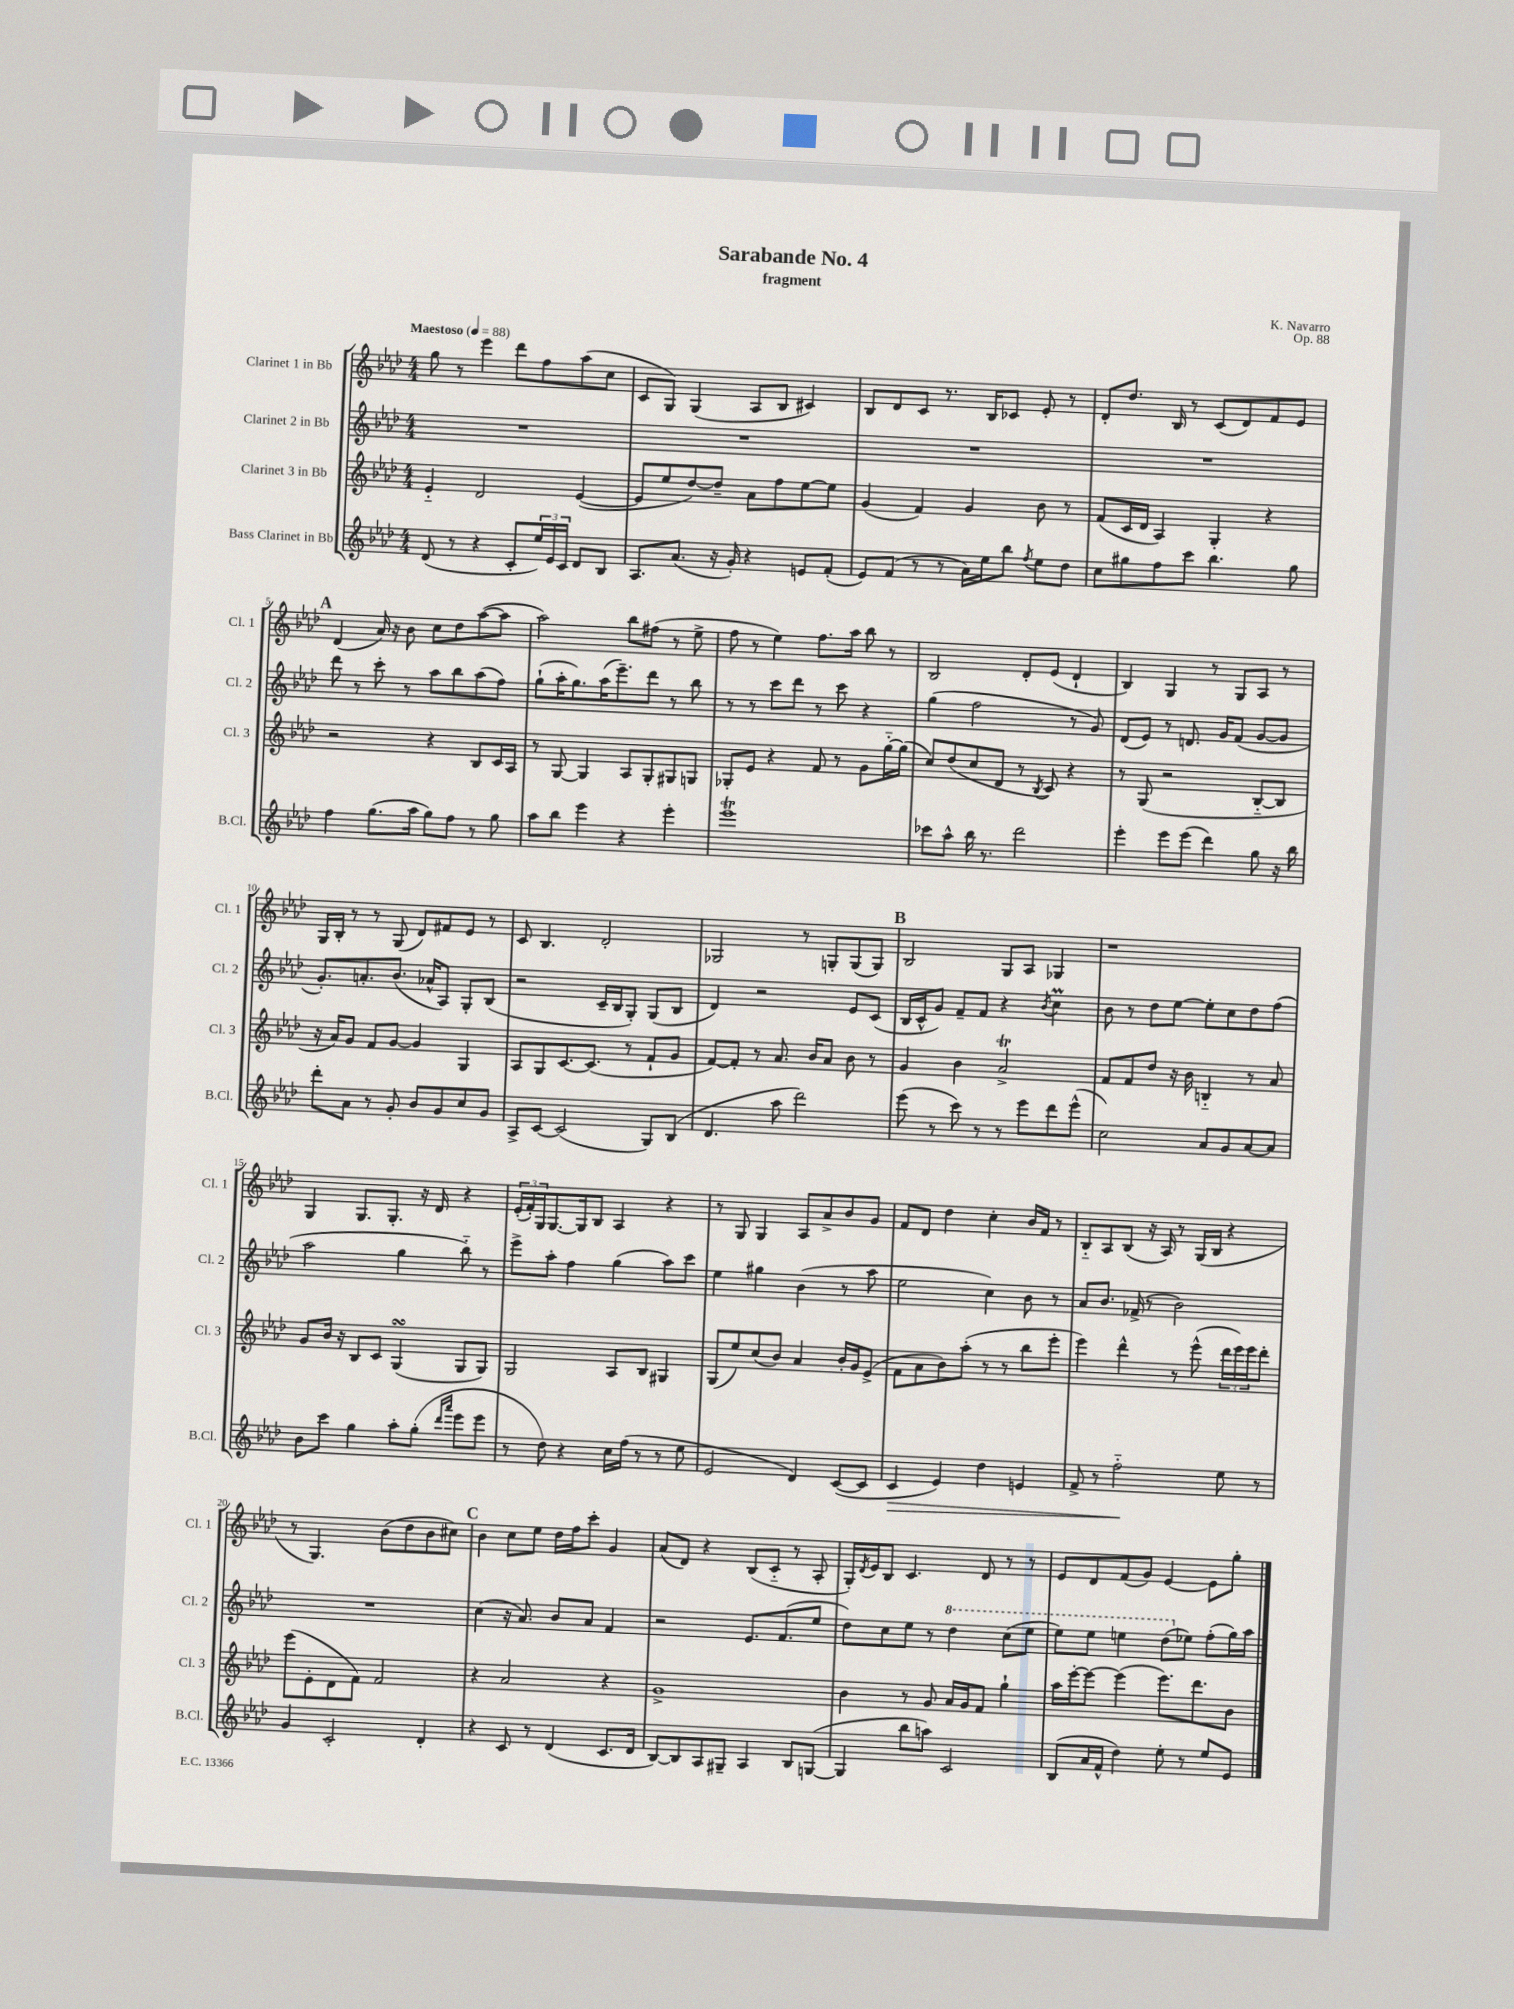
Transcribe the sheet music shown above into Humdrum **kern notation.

**kern	**kern	**kern	**kern
*staff4	*staff3	*staff2	*staff1
*clefG2	*clefG2	*clefG2	*clefG2
*k[b-e-a-d-]	*k[b-e-a-d-]	*k[b-e-a-d-]	*k[b-e-a-d-]
*M4/4	*M4/4	*M4/4	*M4/4
*MM88	*MM88	*MM88	*MM88
(8d-/	4e-'~/	1r	8gg\
8r	.	.	8r
4r	2d-/	.	4eee-\
8c'/L	.	.	8ddd-\L
24ee-/L)	.	.	8ff\
24e-/	.	.	.
24c/JJ	.	.	.
8d-/L	([4e-/	.	(8aa-\
8B-/J	.	.	8cc\J
=	=	=	=
8.A-/L	8e-/]L	1r	8c/L
.	8ee-/	.	8G/J)
(8.a-/J	.	.	.
.	[8dd-/)	.	(4G/
16r	8dd-~/]J	.	.
16g'/)	.	.	.
4r	8a-\L	.	8A-/L
.	8ff\	.	8B-/J
8e/L	[8ee-\	.	4c#/)
(8f'/J	8ee-\]J	.	.
=	=	=	=
8e-/L)	(4g/	1r	8B-/L
(8f/J	.	.	8d-/
8r	4f/)	.	8c/J
8r	.	.	8.r
16a-\LL)	4g/	.	.
16ee-\J	.	.	16B-/LK
8bb-\J	.	.	8c-/J
8qff/	.	.	.
8ee-\L	8b-\	.	8e-'/
8dd-\J	8r	.	8r
=	=	=	=
8cc\L	(8f/L	1r	8d-'/L
8gg#\	16c/L	.	8.dd-/J
.	16d-/JJ	.	.
8ff\	4A-/)	.	.
.	.	.	16B-/
8ccc\J	.	.	8r
4.bb-\	4G'/	.	(8c/L
.	.	.	8d-/)
.	4r	.	8f/
8gg#\	.	.	8e-/J
=	=	=	=
4ff\	2r	8ddd-\	(4d-/
.	.	8r	.
(8.gg\L	.	8ccc'\	16a-/)
.	.	.	16r
.	.	8r	8b-\
16aa-\Jk	.	.	.
8gg\L)	4r	8aa-\L	8cc\L
8ff\J	.	8bb-\	8dd-\
8r	8B-/L	(8aa-\	([8aa-\
8gg\	16c/L	8ff\J)	8aa-\]J
.	16A-/JJ	.	.
=	=	=	=
8aa-\L	8r	(8gg`\L	2aa-\)
8bb-\J	[8G/	16aa-'\K	.
.	.	8.gg\)	.
4eee-\	4G/]	.	.
.	.	(16aa-\K	.
.	.	8.eee-~\)	.
4r	8A-/L	.	8bb-\L
.	8G'/	8ddd-\J	(8ff#\J
4eee-'\	8G#/	8r	8r
.	8G/J	8bb-\	8ee-^\
=	=	=	=
1eee-	8G-'/L	8r	8ff\
.	8e-/J	8r	8r
.	4r	8ccc\L	4ee-\)
.	.	8ddd-\J	.
.	8f/	8r	8.ff\L
.	8r	8ccc\	.
.	.	.	16aa-\Jk
.	8g\L	4r	8bb-\
.	[16gg'~\L	.	8r
.	(16gg\]JJ	.	.
=	=	=	=
8ccc-\L	8cc/L)	(4gg\	2B-/
8aa-^^\J	(8dd-/	.	.
16bb-\	8cc/	2ff\	.
8.r	.	.	.
.	8d-/J	.	.
2ddd-\	8r	.	8d-'/L
.	8qB-/	.	.
.	8c/)	.	(8e-/J
.	4r	8r	4d-`/
.	.	8g/)	.
=	=	=	=
4eee-'\	8r	(8d-/L	4B-/)
.	(8G/	8e-/J)	.
8eee-\L	2r	8r	4G/
(8eee-\J	.	8.d/	.
4ddd-\)	.	.	8r
.	.	16g/LK	.
.	.	(8f/J	8G/L
8gg\	[8B-'~/L	[8g/L	8A-/J
16r	8B-/]J	8g/]J	8r
16bb-\	.	.	.
=	=	=	=
8ddd-'\L	16r	8.g'/L)	16G/LL
.	16a-/LK)	.	16B-'/JJ
8a-\J	8g/J	.	8r
.	.	8.a'/	.
8r	8f/L	.	8r
8g'/	[8g/J	(8.b-/J	(8G/
8b-/L	4g/]	.	8d-/L)
.	.	16a-^^/LK	.
8g/	.	8A-/J)	8f#/
8cc/	4G/	8G'/L	8e-/J
8g/J	.	(8B-/J	8r
=	=	=	=
8A-^/L	8A-/L	2r	8c/
[8c/J	8G/	.	4.B-/
(2c/]	[8.c/	.	.
.	(8.c/]J	.	.
.	.	16c~/LL	2d-'/
.	.	16B-/J	.
.	8r	8G'/J)	.
8G/L)	8f`/L	(8G/L	.
(8B-/J	8g/J	8B-/J	.
=	=	=	=
4.d-/	[8f/L)	4d-/)	2G-/
.	8f'/]J	.	.
.	8r	2r	.
8aa-\	8.a-/	.	.
2ddd-\)	.	.	8r
.	16b-/LK	.	.
.	8a-/J	.	8G'/L
.	8b-\	8e-/L	(8G/
.	8r	(8c/J	8G/J)
=	=	=	=
(8eee-\	4g/	16B-/LL	2B-/
.	.	16c^^/J	.
8r	.	8g/J)	.
8ccc\)	4b-\	8f~/L	.
8r	.	8f/J	.
8r	2a-^/	4r	8G/L
8eee-\L	.	.	8A-/J
.	.	8qb-/	.
8ddd-\	.	4cc\	4G-/
(8eee-^^\J	.	.	.
=	=	=	=
2cc\)	8f/L	8b-\	1r
.	8f/	8r	.
.	8dd-/J	8dd-\L	.
.	16r	[8ee-\J	.
.	16b-\	.	.
8a-/L	4B'~/	8ee-'\]L	.
8g/	.	8cc\	.
[8a-/	8r	8dd-\	.
8a-/]J	8a-/	(8ff\J	.
=	=	=	=
8b-\L	8g/L	2aa-\	4G/
8ccc\J	16b-/Jk	.	.
.	16r	.	.
4gg\	8B-/L	.	8.G/L
.	8c/J	.	.
.	.	.	8.G'/J
8aa-'\L	(4G/	4gg\	.
(8gg'\J	.	.	16r
.	.	.	16d-/
16qqddd-/LL	.	.	.
16qqaaa-/JJ	.	.	.
8eee-\L	8G/L	8bb-'~\)	4r
8eee-\J	8G/J)	8r	.
=	=	=	=
8r	2G/	8eee-^\L	(24e-'/LL
.	.	.	24f'/)
.	.	.	24G/J
8dd-\)	.	8aa-'\J	[8.G/
4r	.	4ff\	.
.	.	.	16G/]k
.	.	.	8B-/J
16cc\LL	8A-/L	(4gg\	4A-/
(16ff\JJ	.	.	.
8r	8B-/J	.	.
8r	4G#/	8aa-\L)	4r
8ee-\	.	8ccc\J	.
=	=	=	=
2e-/	(8G/L	4ee-\	8r
.	8ee-/)	.	8G/
.	(8cc/	4gg#\	4G/
.	8b-/J)	.	.
4d-/)	4a-/	(4b-\	8A-/L
.	.	.	8a-^/
([8c/L	16b-'/LL	8r	8b-/
.	16g/J	.	.
8c/]J	(8e-^/J	8aa-\	8g/J
=	=	=	=
4c/	8f\L	2ee-\	8f/L
.	8a-\	.	8d-/J
4e-/)	8b-\)	.	4dd-\
.	(8aa-'\J	.	.
4dd-\	8r	4cc\)	4cc'\
.	8r	.	.
4e/	8bb-\L	8b-\	16b-/LL
.	.	.	16f/JJ
.	8eee-'\J	8r	8r
=	=	=	=
8f^/	4eee-\)	8a-/L	8B-'~/L
8r	.	8.b-/J	8A-/
2ff'~\	4ddd-^^\	.	(8B-/J
.	.	(16f-^/	.
.	.	8r	16r
.	.	.	16A-/)
.	8r	2b-\)	8r
.	(8eee-^^\	.	(16G/LL
.	.	.	16B-/JJ
8ee-\	24ddd-\LL	.	4r
.	24eee-\)	.	.
.	24eee-\J	.	.
8r	8ddd-'\J	.	.
=	=	=	=
4g/	(8eee-\L	1r	8r
.	8e-'\	.	4.G/)
2c'/	8d-\	.	.
.	8f\J)	.	.
.	2f/	.	(8b-\L
.	.	.	8dd-\
4d-'/	.	.	8b-\
.	.	.	8cc#\J)
=	=	=	=
4r	4r	(4cc\	4b-\
8c/	2a-/	16r	8cc\L
.	.	8.a-/)	.
8r	.	.	8ee-\J
(4d-/	.	8b-/L	16dd-\LL
.	.	.	16ff\J
.	.	8a-/J	8ccc'\J
8.c/L	4r	4f/	4g/
16d-/Jk	.	.	.
=	=	=	=
[8B-/L)	1g^	2r	(8a-/L
8B-/]	.	.	8d-/J)
8A-/	.	.	4r
8G#~/J	.	.	.
4A-/	.	8.e-/L	(8B-/L
.	.	.	8c'~/J
.	.	(8.f/	.
8B-/L	.	.	8r
([8G/J	.	8ee-/J	8A-'/
=	=	=	=
4G/]	4b-\	8dd-\L)	16G'/LL)
.	.	.	8qd-/
.	.	.	16e-/J
.	.	8cc\	8B-/J
8bb-\L	8r	8ee-\J	4.c/
8aa\J)	8g/	8r	.
2c/	16a-/LL	4ddd-\	.
.	16g/J	.	.
.	8f/J	.	8d-/
.	4gg`\	(8ccc\L	8r
.	.	8eee-\J	8r
=	=	=	=
(8B-/L	16aa-\LL	8eee-\L)	8e-/L
.	[16eee-'\J	.	.
16a-/L	8eee-\_J	8eee-\J	8d-/
16f^^/JJ	.	.	.
4dd-\)	(4eee-\]	4eee\	(8f/
.	.	.	8g/J)
8ee-'\	8.eee-\L)	(8ddd-\L	[4e-/
8r	.	8ee-\J)	.
.	8.ddd-\	.	.
8ee-/L	.	(8ff'\L	8e-\]L
8e-/J	8b-\J	16gg\L)	8gg'\J
.	.	16aa-\JJ	.
==	==	==	==
*-	*-	*-	*-
